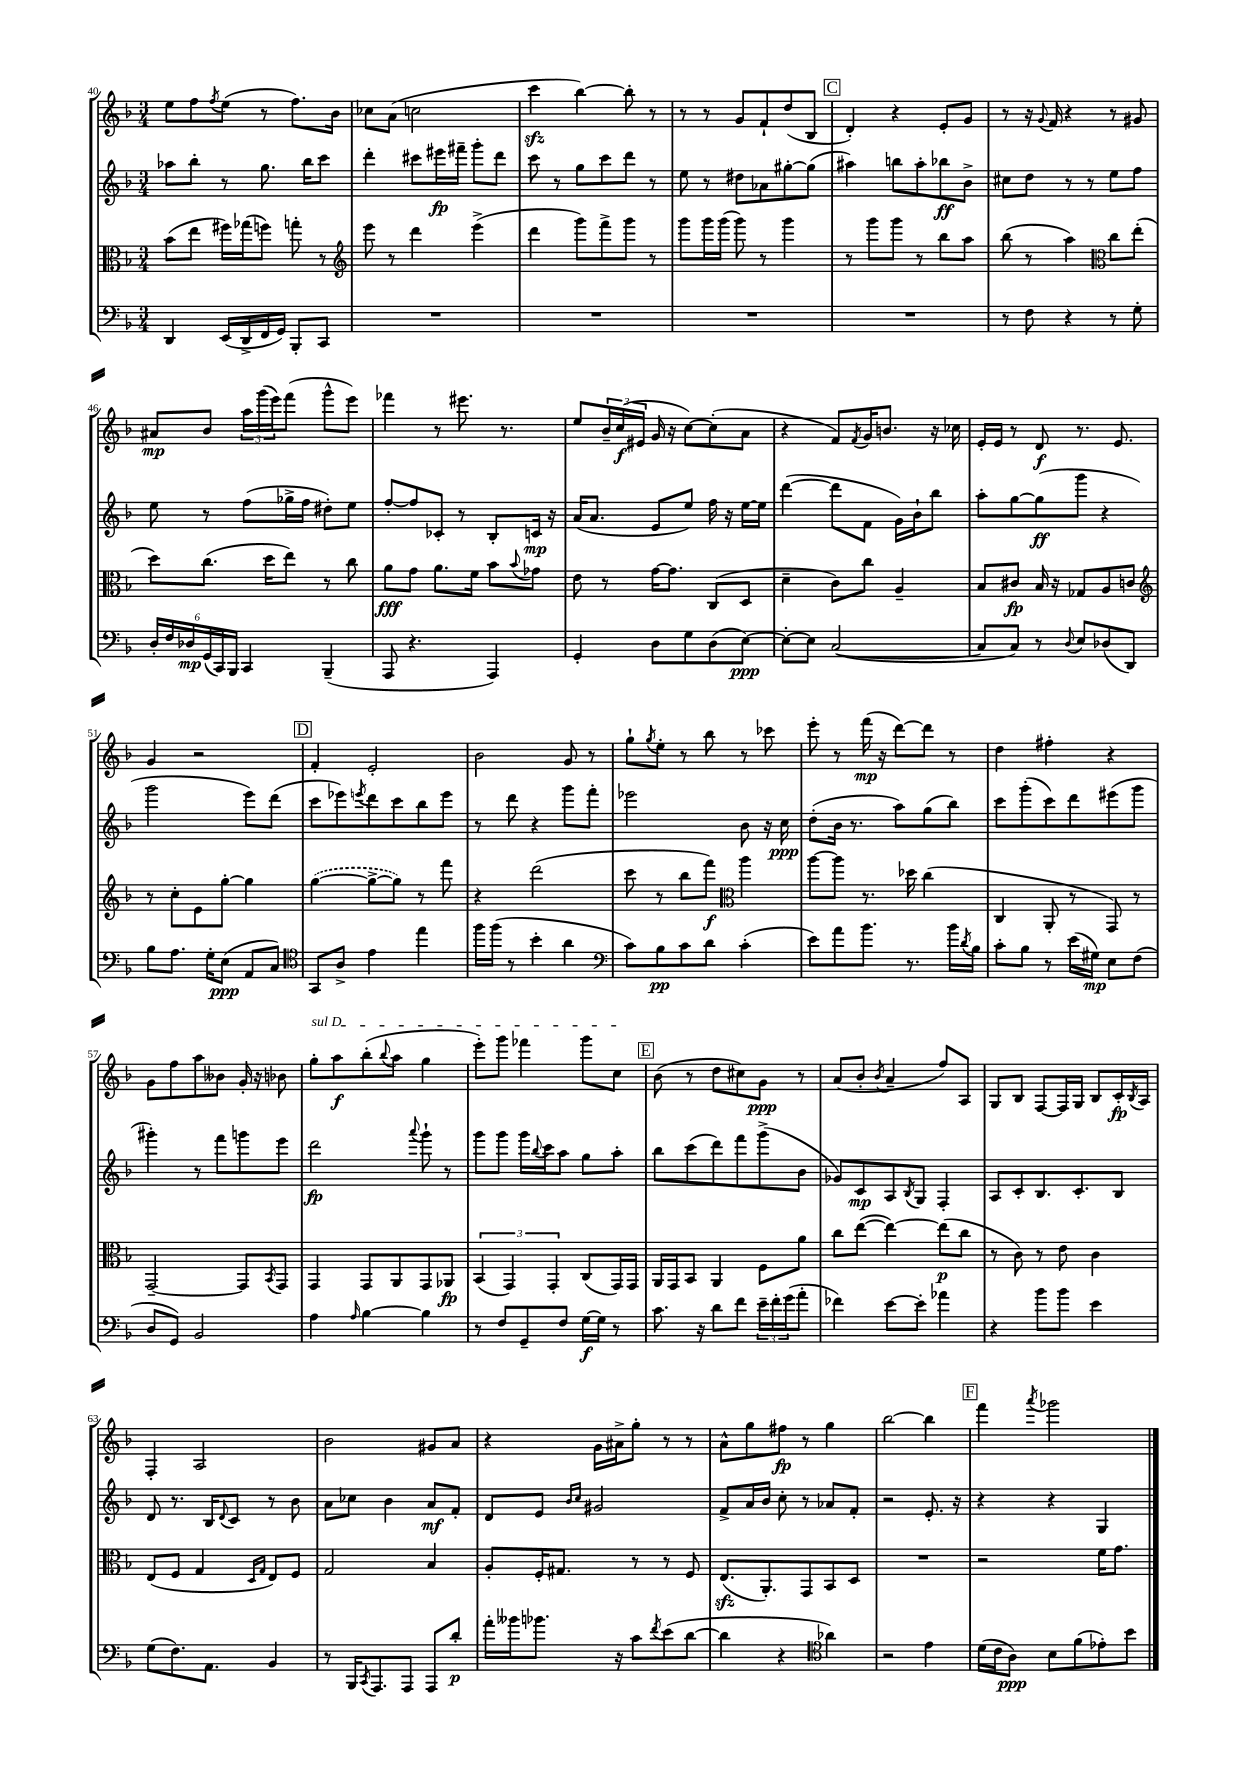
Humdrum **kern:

**kern	**kern	**kern	**kern
*staff4	*staff3	*staff2	*staff1
*clefF4	*clefC3	*clefG2	*clefG2
*k[b-]	*k[b-]	*k[b-]	*k[b-]
*M3/4	*M3/4	*M3/4	*M3/4
4DD	(8b-	8aa-	8ee
.	8ee	8bb-'	8ff
.	.	.	8qff
(16EE	16ff#)	8r	(8ee
16DD^	(16gg-	.	.
16FF	8ff)	8.gg	8r
16GG)	.	.	.
8BBB-'	8gg'	.	8.ff)
.	.	16bb-	.
8CC	8r	8ccc	.
.	.	.	16b-
=	=	=	=
*	*clefG2	*	*
2.r	8eee	4ddd'	8cc-
.	8r	.	(8a
.	4ddd	8ccc#	2cc
.	.	16eee#	.
.	.	16fff#~	.
.	(4eee^	8ggg'	.
.	.	8ddd	.
=	=	=	=
2.r	4ddd	8ccc	4ccc
.	.	8r	.
.	8ggg)	8gg	[4bb-)
.	8fff^	8ccc	.
.	8ggg	8ddd	8bb-']
.	8r	8r	8r
=	=	=	=
2.r	8ggg	8ee	8r
.	16ggg	8r	8r
.	(16ggg	.	.
.	8ggg)	8dd#	8g
.	8r	8a-	8f`
.	4ggg	[8gg#'	(8dd
.	.	(8gg#]	8B-
=	=	=	=
2.r	8r	4aa#)	4d')
.	8ggg	.	.
.	8ggg	8bb	4r
.	8r	8aa#'	.
.	8bb-	8bb-	8e'
.	8aa	8b-^	8g
=	=	=	=
8r	(8bb-	8cc#	8r
8F	8r	8dd	16r
.	.	.	8qqg
.	.	.	16f
4r	4aa)	8r	4r
.	.	8r	.
*	*clefC3	*	*
8r	8cc	8ee	8r
8G'	(8ee'	8ff	8g#
=	=	=	=
24D'	8dd)	8ee	8a#
24F	.	.	.
24D-	.	.	.
(24GG	(8.cc	8r	8b-
24CC)	.	.	.
24BBB-	.	.	.
4CC	.	(8ff	24aa
.	.	.	(24ggg
.	16dd	.	.
.	.	.	24eee)
.	8ee)	16gg-^	(8fff
.	.	16ff	.
(4BBB-~	8r	8dd#')	8ggg^^
.	8cc	8ee	8eee)
=	=	=	=
8AAA	8a	[8ff'	4fff-
4.r	8g	8ff]	.
.	8.a	8c-'	8r
.	.	8r	8.eee#
.	16f	.	.
4AAA)	8b-	8B-'	.
.	.	.	8.r
.	8qqb-	.	.
.	8g-	16c	.
.	.	16r	.
=	=	=	=
4GG'	8e	(16a	8ee
.	.	8.a	.
.	8r	.	24b-~
.	.	.	(24cc
.	.	.	24e#
8D	[16g	8e	16g
.	8.g]	.	16r
8G	.	8ee)	[8cc)
(8D	(8C	16ff	(8cc']
.	.	16r	.
[8E)	8D	[16ee	8a
.	.	16ee]	.
=	=	=	=
8E'_	4d~	([4ddd	4r
8E]	.	.	.
([2C	8c)	8ddd]	8f)
.	.	.	8qf
.	8cc	8f	16g
.	.	.	8.b
.	4A~	16g)	.
.	.	16b-`	.
.	.	8bb-	16r
.	.	.	16cc-
=	=	=	=
8C]	8B-	8aa'	16e'
.	.	.	16e
8C)	8c#	[8gg	8r
8r	16B-	(8gg]	8d
.	16r	.	.
8qqD	.	.	.
8E	8G-	8ggg	8.r
(8D-	8A	4r	.
.	.	.	8.e
8DD)	8c	.	.
=	=	=	=
*	*clefG2	*	*
8B-	8r	2ggg	4g
8.A	8cc'	.	.
.	8e	.	2r
16G'	.	.	.
(8E	[8gg'	.	.
8AA	4gg]	8eee)	.
8C)	.	(8ddd	.
=	=	=	=
*clefC4	*	*	*
8GG	([4gg	8ccc	4f'
8A^	.	8eee-)	.
.	.	8qeee	.
4e	8gg^_	8ddd	2e'
.	8gg])	8ccc	.
4ee	8r	8bb-	.
.	8fff	8eee	.
=	=	=	=
16ff	4r	8r	2b-
(16ff	.	.	.
8r	.	8ddd	.
4b-'	(2ddd	4r	.
4a	.	8ggg	8g
.	.	8fff'	8r
=	=	=	=
*clefF4	*	*	*
8c)	8ccc	2eee-	8gg`
.	.	.	8qgg
8B-	8r	.	8ee'
8c	8bb-	.	8r
8d	8fff)	.	8bb-
*	*clefC3	*	*
(4c'	4aa	8b-	8r
.	.	16r	8ccc-
.	.	16cc	.
=	=	=	=
8e)	[8aa	(8dd'	8eee'
8a	8aa]	16b-	8r
.	.	8.r	.
8.b-	8.r	.	(16fff
.	.	.	16r
.	.	8aa)	[8ddd)
8.r	16dd-	.	.
.	(4cc	(8gg	8ddd]
16b-	.	8bb-)	8r
8qd	.	.	.
16B-	.	.	.
=	=	=	=
8c'	4C	8ccc	4dd
8B-	.	(8ggg'	.
8r	8AA'	8ccc)	4ff#'
(16e	8r	8ddd	.
16G#)	.	.	.
8E	8GG)	(8eee#	4r
(8F	8r	8ggg	.
=	=	=	=
8D	[2GG~	4ggg#')	8g
8GG)	.	.	8ff
2BB-	.	8r	8aa
.	.	8fff	8b--
.	8GG]	8ggg	16g'
.	.	.	16r
.	8qBB-	.	.
.	8GG	8eee	8b-
=	=	=	=
4A	4GG	2ddd	8gg'
.	.	.	8aa
16qqA	.	.	.
[4B-	8GG	.	(8bb-'
.	.	.	8qqbb-
.	8AA	.	8aa
.	.	8qqaaa	.
4B-]	8GG	8ggg`	4gg
.	8AA-	8r	.
=	=	=	=
8r	(6BB-	8ggg	8eee')
8F	.	8ggg	8ggg
.	6GG)	.	.
8GG~	.	16ggg	4fff-
.	.	8qqbb-	.
.	.	16ccc	.
.	6GG'	.	.
8F	.	8aa	.
[16G	(8C	8gg	8ggg
16G]	.	.	.
8r	16GG)	8aa'	8cc
.	16GG	.	.
=	=	=	=
8.c	16AA	8bb-	(8b-
.	16GG	.	.
.	8BB-	(8ccc	8r
16r	.	.	.
8d	4AA	8ddd)	8dd
8f	.	8fff	8cc#)
24e~	8F	(8ggg^	8g
24f'	.	.	.
(24g	.	.	.
8a'	8a	8b-	8r
=	=	=	=
4f-)	8cc	8g-)	(8a
.	([8ee	8c	8b-'
.	.	.	8qb-
[8e	4ee_)	8A	4a~
.	.	8qB-	.
8e']	.	8G	.
4a-	(8ee]	4F'	8ff)
.	8cc	.	8A
=	=	=	=
4r	8r	8A	8G
.	8c)	8c'	8B-
8b-	8r	8.B-	[8F
8b-	8e	.	16F]
.	.	8.c'	16G
4e	4c	.	8B-
.	.	8B-	16c'
.	.	.	8qB-
.	.	.	16A
=	=	=	=
(8G	(8E	8d	4F'
8.F)	8F	8.r	.
.	4G	.	2A
8.AA	.	16B-	.
.	.	8qqd	.
.	.	8c	.
.	16qqD	.	.
.	16qqG	.	.
4BB-	8E)	8r	.
.	8F	8b-	.
=	=	=	=
8r	2G	8a	2b-
16BBB-	.	8cc-	.
8qCC	.	.	.
8.AAA	.	.	.
.	.	4b-	.
8AAA	.	.	.
8AAA	4B-	8a	8g#
8d'	.	8f'	8a
=	=	=	=
16a'	8A'	8d	4r
16b--	.	.	.
8.b-	16F'	8e	.
.	8.G#	.	.
.	.	16qqb-	.
.	.	16qqcc	.
.	.	2g#	16g
16r	.	.	16a#^
8c	8r	.	8gg'
8qf	.	.	.
(8e	8r	.	8r
[8d	8F	.	8r
=	=	=	=
4d]	(8.E	8f^	8a^^
.	.	16a	8gg
.	8.AA')	16b-	.
4r	.	8cc'	8ff#
.	8GG	8r	8r
*clefC4	*	*	*
4a-)	8BB-	8a-	4gg
.	8D	8f'	.
=	=	=	=
2r	2.r	2r	[2bb-
4e	.	8.e'	4bb-]
.	.	16r	.
=	=	=	=
(16d	2r	4r	4fff
16c	.	.	.
8A)	.	.	.
.	.	.	8qaaa
8B-	.	4r	2ggg-
(8f	.	.	.
8e-')	16f	4G	.
.	8.g	.	.
8b-	.	.	.
==	==	==	==
*-	*-	*-	*-
